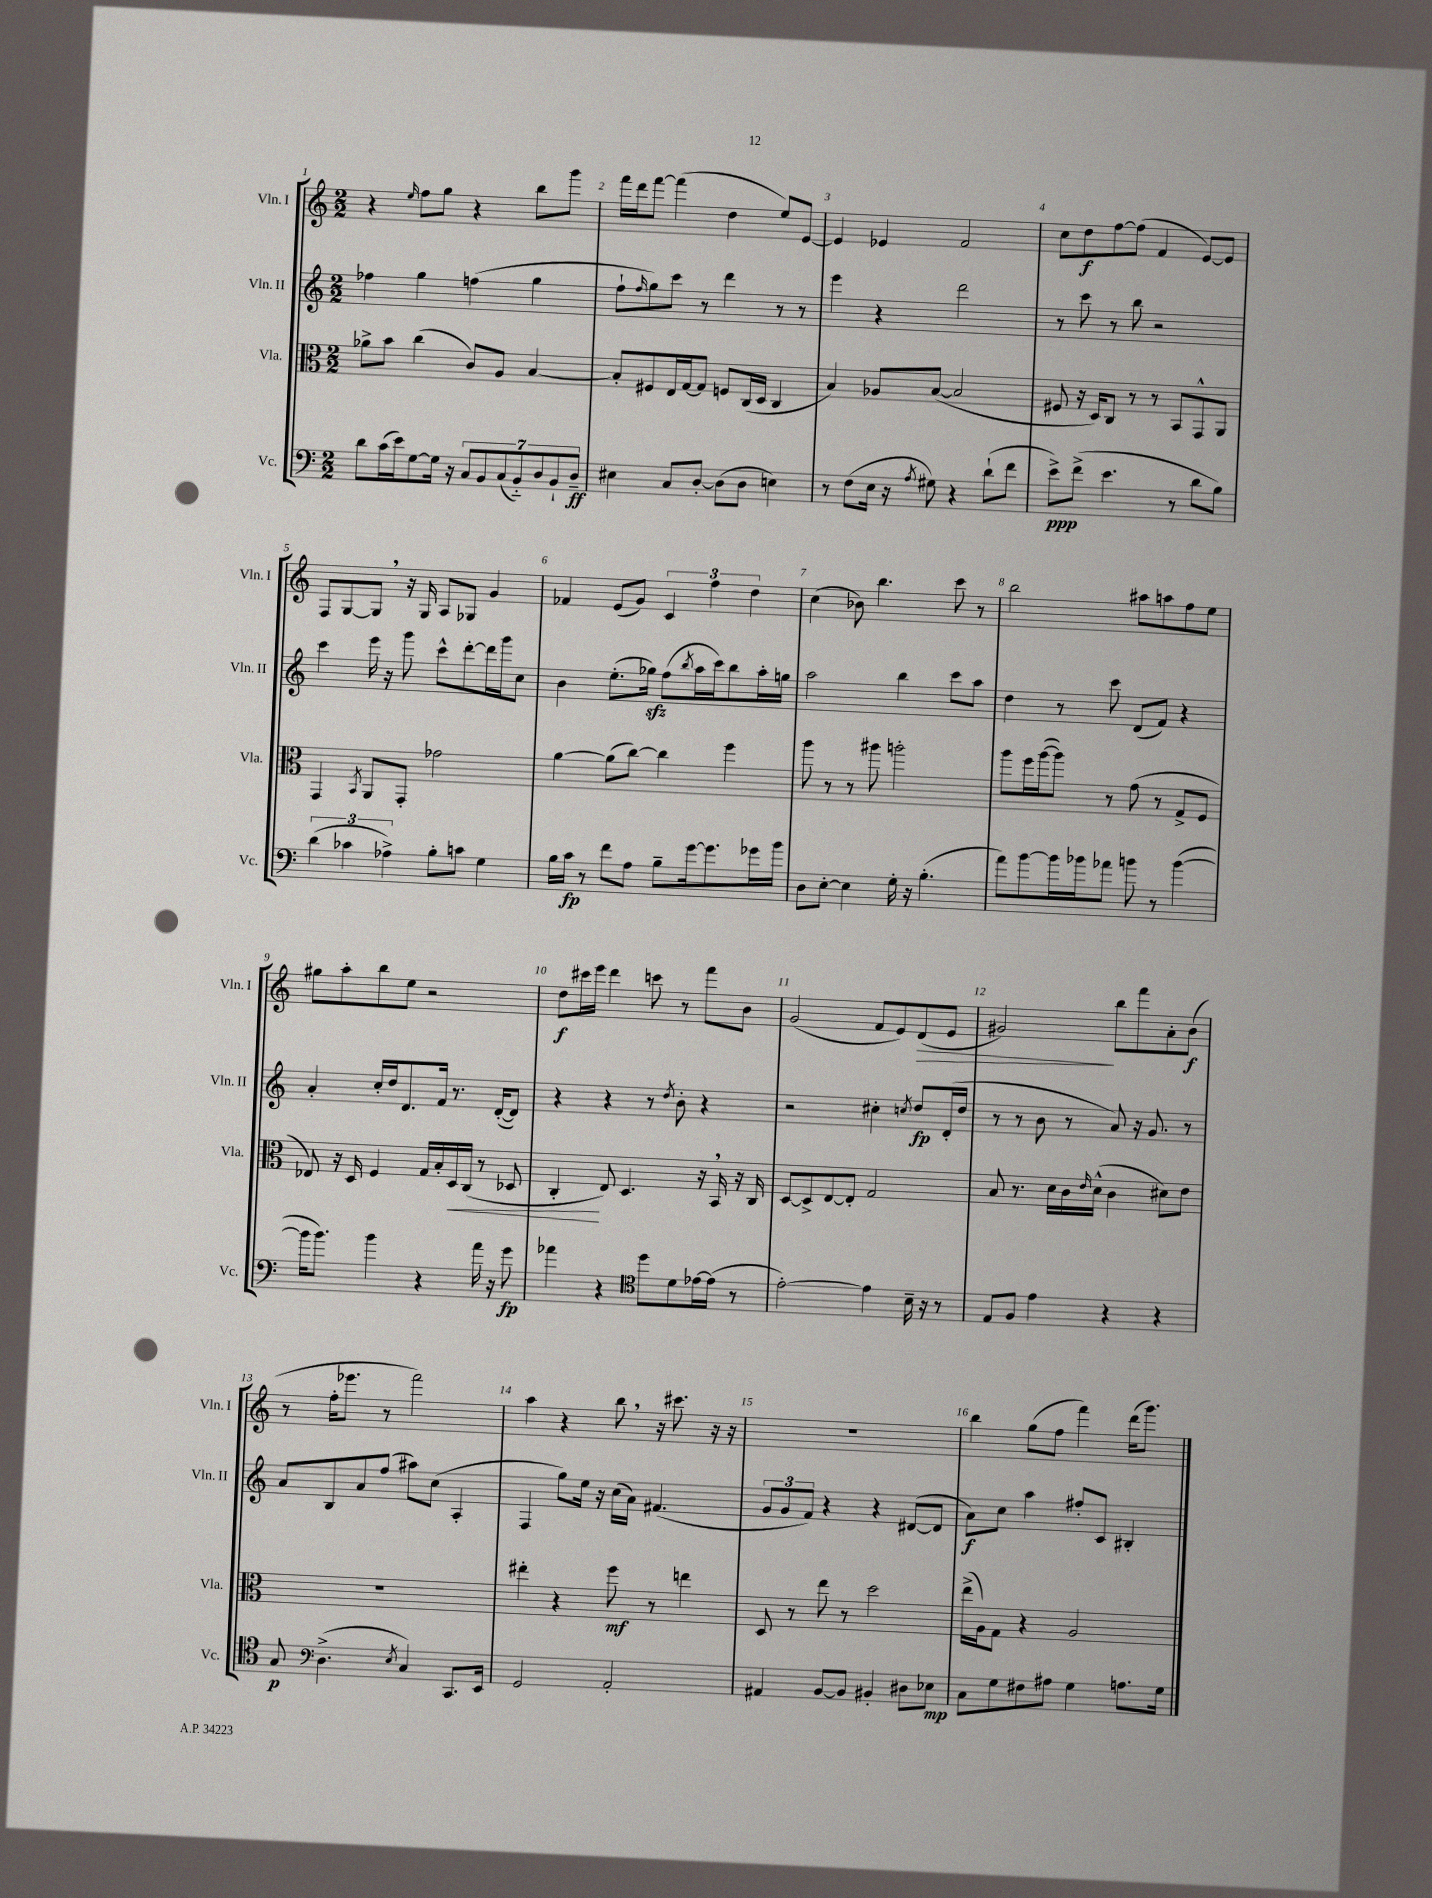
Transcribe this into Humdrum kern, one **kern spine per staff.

**kern	**dynam	**kern	**dynam	**kern	**dynam	**kern	**dynam
*part4	*part4	*part3	*part3	*part2	*part2	*part1	*part1
*staff4	*staff4	*staff3	*staff3	*staff2	*staff2	*staff1	*staff1
*I"Vc.	*	*I"Vla.	*	*I"Vln. II	*	*I"Vln. I	*
*I'Vc.	*	*I'Vla.	*	*I'Vln. II	*	*I'Vln. I	*
*clefF4	*	*clefC3	*	*clefG2	*	*clefG2	*
*k[]	*	*k[]	*	*k[]	*	*k[]	*
*M2/2	*	*M2/2	*	*M2/2	*	*M2/2	*
=1	=1	=1	=1	=1	=1	=1	=1
8d\L	.	8a-X^\L	.	4ff-X\	.	4r	.
(16c\L	.	8b\J	.	.	.	.	.
16e\J)	.	.	.	.	.	.	.
.	.	.	.	.	.	16qqee/	.
[8G\	.	(4cc\	.	4gg\	.	8ff\L	.
16G\Jk]	.	.	.	.	.	8gg\J	.
16r	.	.	.	.	.	.	.
14C/L	.	8c/L)	.	(4ffn\	.	4r	.
14BB/	.	.	.	.	.	.	.
.	.	8A/J	.	.	.	.	.
(14C/	.	.	.	.	.	.	.
14BB/)	.	.	.	.	.	.	.
.	.	[4B/	.	4gg\	.	8bb\L	.
14D/	.	.	.	.	.	.	.
14BB`/	.	.	.	.	.	.	.
.	.	.	.	.	.	8ggg\J	.
14D~/J	ff	.	.	.	.	.	.
=2	=2	=2	=2	=2	=2	=2	=2
4E#X\	.	8B'/L]	.	8ff`\L	.	16fff\LL	.
.	.	.	.	.	.	16ddd\J	.
.	.	.	.	16qqff/	.	.	.
.	.	8F#X/	.	8gg\)	.	[8fff\J	.
8C/L	.	16E/L	.	8ccc\J	.	(4fff\]	.
.	.	[16G/J	.	.	.	.	.
[8D'/J	.	8G/J]	.	8r	.	.	.
(8D\L]	.	8Fn/L	.	4ddd\	.	4dd\	.
8D\J	.	(16C/L	.	.	.	.	.
.	.	16D/JJ	.	.	.	.	.
4En\)	.	4C/	.	8r	.	8ee/L)	.
.	.	.	.	8r	.	[8e/J	.
=3	=3	=3	=3	=3	=3	=3	=3
8r	.	4B/)	.	4eee\	.	4e/]	.
(8F\L	.	.	.	.	.	.	.
16E\Jk	.	8A-X/L	.	4r	.	4e-X/	.
16r	.	.	.	.	.	.	.
8qA/	.	.	.	.	.	.	.
8G#X\)	.	([8B/J	.	.	.	.	.
4r	.	2B/]	.	2ddd\	.	2f/	.
(8d`\L	.	.	.	.	.	.	.
8f\J	.	.	.	.	.	.	.
=4	=4	=4	=4	=4	=4	=4	=4
8e^\L)	ppp	8F#X/	.	8r	.	8cc\L	.
(8f^\J	.	16r	.	8ccc\	.	8dd\	f
.	.	16D/KL)	.	.	.	.	.
4.e\	.	8C/J	.	8r	.	[8ff\	.
.	.	8r	.	8bb\	.	(8ff\J]	.
.	.	8r	.	2r	.	4f/	.
8r	.	8BB/L	.	.	.	.	.
8d\L	.	8GG^^/	.	.	.	[8e/L)	.
8B\J)	.	8AA/J	.	.	.	8e/J]	.
!!LO:LB:g=z
=5	=5	=5	=5	=5	=5	=5	=5
(6d\	.	4GG/	.	4ccc\	.	8F/L	.
.	.	.	.	.	.	[8G/	.
6c-X\	.	.	.	.	.	.	.
.	.	8qBB/	.	.	.	.	.
.	.	8AA/L	.	16eee\	.	8G,/J]	.
.	.	.	.	16r	.	.	.
6A-X^\)	.	.	.	.	.	.	.
.	.	8GG'/J	.	8ggg\	.	16r	.
.	.	.	.	.	.	16G/	.
8B'\L	.	2g-X\	.	8ccc^^\L	.	8A/L	.
8cn\J	.	.	.	[8ddd'\	.	8G-X/J	.
4G\	.	.	.	16ddd\L]	.	4g/	.
.	.	.	.	16ggg\J	.	.	.
.	.	.	.	8cc\J	.	.	.
=6	=6	=6	=6	=6	=6	=6	=6
16B\LL	.	[4a\	.	4b\	.	4f-X/	.
16c\JJ	fp	.	.	.	.	.	.
8r	.	.	.	.	.	.	.
8f\L	.	(8a\L]	.	(8.ee'\L	.	(8e/L	.
8A\J	.	[8cc\J)	.	.	.	8g/J)	.
.	.	.	.	16gg-Xzz\Jk)	.	.	.
8B~\L	.	4cc\]	.	(8ff\L	.	6c/	.
.	.	.	.	8qbb/	.	.	.
[16g\k	.	.	.	16aa\L	.	.	.
.	.	.	.	.	.	6ff\	.
8.g\]	.	.	.	16ccc\J)	.	.	.
.	.	4ff\	.	8bb\	.	.	.
.	.	.	.	.	.	6dd\	.
16g-X\L	.	.	.	16aa'\L	.	.	.
16b\JJ	.	.	.	16ggn\JJ	.	.	.
=7	=7	=7	=7	=7	=7	=7	=7
8D\L	.	8aa\	.	2aa\	.	(4cc\	.
[8E'\J	.	8r	.	.	.	.	.
4E\]	.	8r	.	.	.	8b-X\)	.
.	.	8aa#X\	.	.	.	4.bb\	.
16G'\	.	2aan'\	.	4bb\	.	.	.
16r	.	.	.	.	.	.	.
(4.B'\	.	.	.	.	.	.	.
.	.	.	.	8ccc\L	.	8ccc\	.
.	.	.	.	8aa\J	.	8r	.
=8	=8	=8	=8	=8	=8	=8	=8
8a\L)	.	8aa\L	.	4dd\	.	2bb\	.
[8b\	.	16ff\L	.	.	.	.	.
.	.	([16aa\J	.	.	.	.	.
16b\L]	.	8aa\J])	.	8r	.	.	.
16b-X\J	.	.	.	.	.	.	.
8a-X\J	.	8r	.	8ccc\	.	.	.
8bn\	.	(8g\	.	(8d/L	.	8aa#X\L	.
8r	.	8r	.	8f/J)	.	8aan\	.
([4b\	.	8G^/L	.	4r	.	8ff\	.
.	.	8F/J	.	.	.	8ee\J	.
!!LO:LB:g=z
=9	=9	=9	=9	=9	=9	=9	=9
16b\KL]	.	8E-X/)	.	4a'/	.	8gg#X\L	.
8.b\J)	.	.	.	.	.	.	.
.	.	16r	.	.	.	8aa'\	.
.	.	16D/	.	.	.	.	.
4b\	.	4F/	.	16cc'/LL	.	8bb\	.
.	.	.	.	16dd/J	.	.	.
.	.	.	.	8.d/	.	8ee\J	.
4r	.	16G/LL	.	.	.	2r	.
.	.	16B'/	.	16f/Jk	.	.	.
!	!	!	!LO:HP:b	!	!	!	!
.	.	16D/	<	8.r	.	.	.
.	.	(16C/JJ	.	.	.	.	.
16a\	.	8r	.	.	.	.	.
16r	.	.	.	([16d'/KL	.	.	.
8g\	fp	8D-X/	.	8d/J])	.	.	.
=10	=10	=10	=10	=10	=10	=10	=10
4a-X\	.	4C'/	.	4r	.	8dd\L	f
.	.	.	.	.	.	16ccc#X\L	.
.	.	.	.	.	.	16eee\JJ	.
4r	.	8E/)	[	4r	.	4ddd\	.
.	.	4.D/	.	.	.	.	.
*clefC4	*	*	*	*	*	*	*
8dd\L	.	.	.	8r	.	8cccn\	.
.	.	.	.	8qdd/	.	.	.
8d\	.	.	.	8b'\	.	8r	.
[16e-X\L	.	16r	.	4r	.	8fff\L	.
(16e-\JJ]	.	16BB,/	.	.	.	.	.
8r	.	16r	.	.	.	8b\J	.
.	.	16C/	.	.	.	.	.
=11	=11	=11	=11	=11	=11	=11	=11
[2e'\)	.	[8D/L	.	2r	.	(2g/	.
.	.	8D^/]	.	.	.	.	.
.	.	[8E/	.	.	.	.	.
.	.	8E'/J]	.	.	.	.	.
4e\]	.	2G/	.	4cc#X'\	.	8f/L	.
.	.	.	.	.	.	8e/)	.
.	.	.	.	8qccn/	.	.	.
!	!	!	!	!	!	!	!LO:HP:b
16B~\	.	.	.	8dd/L	fp	(8d/	>
16r	.	.	.	.	.	.	.
8r	.	.	.	(16d'/L	.	8e/J	.
.	.	.	.	16dd/JJ	.	.	.
=12	=12	=12	=12	=12	=12	=12	=12
8E/L	.	8B/	.	8r	.	2g#X/)	.
8F/J	.	8.r	.	8r	.	.	.
4e\	.	.	.	8b\	.	.	.
.	.	16d\LL	.	.	.	.	.
.	.	16c\	.	8r	.	.	.
.	.	16qqe/	.	.	.	.	.
.	.	(16d^^\JJ	.	.	.	.	.
4r	.	4c\	.	8a/)	.	8bb\L	]
.	.	.	.	16r	.	8fff\	.
.	.	.	.	8.g/	.	.	.
4r	.	8d#X\L)	.	.	.	8a'\	.
.	.	8e\J	.	8r	.	(8b\J	f
!!LO:LB:g=z
=13	=13	=13	=13	=13	=13	=13	=13
8G/	p	1r	.	8a/L	.	8r	.
*clefF4	*	*	*	*	*	*	*
(4.D^\	.	.	.	8B/	.	16ff'\KL	.
.	.	.	.	.	.	8.eee-X\J	.
.	.	.	.	8a/	.	.	.
.	.	.	.	(8ff/J	.	8r	.
8qE/	.	.	.	.	.	.	.
4C/)	.	.	.	8aa#X\L)	.	2fff\)	.
.	.	.	.	(8cc\J	.	.	.
8.CC/L	.	.	.	4A'/	.	.	.
16EE/Jk	.	.	.	.	.	.	.
=14	=14	=14	=14	=14	=14	=14	=14
2GG/	.	4ee#X'\	.	4F/	.	4aa\	.
.	.	4r	.	8gg\L)	.	4r	.
.	.	.	.	16ee\Jk	.	.	.
.	.	.	.	16r	.	.	.
2AA'/	.	8ff\	mf	(16cc\LL	.	8bb,\	.
.	.	.	.	16a\JJ)	.	.	.
.	.	8r	.	(4.f#X/	.	16r	.
.	.	.	.	.	.	8.ccc#X\	.
.	.	4een\	.	.	.	.	.
.	.	.	.	.	.	16r	.
.	.	.	.	.	.	16r	.
=15	=15	=15	=15	=15	=15	=15	=15
4AA#X/	.	8D/	.	12g/L	.	1r	.
.	.	.	.	12g/	.	.	.
.	.	8r	.	.	.	.	.
.	.	.	.	12f/J)	.	.	.
[8BB/L	.	8ee\	.	4r	.	.	.
8BB/J]	.	8r	.	.	.	.	.
4BB#X'/	.	2dd\	.	4r	.	.	.
8D#X\L	.	.	.	([8d#X/L	.	.	.
8E-X\J	mp	.	.	8d#/J]	.	.	.
=16	=16	=16	=16	=16	=16	=16	=16
8C\L	.	(16ee^\LL	.	8a\L)	f	4bb\	.
.	.	16A\J)	.	.	.	.	.
8G\	.	8G\J	.	8cc\J	.	.	.
8F#X\	.	4r	.	4aa\	.	(8gg\L	.
8A#X\J	.	.	.	.	.	8ff\J	.
4G\	.	2A/	.	8ff#X'/L	.	4fff\)	.
.	.	.	.	8c/J	.	.	.
8.An\L	.	.	.	4B#X'/	.	(16ddd\KL	.
.	.	.	.	.	.	8.ggg\J)	.
16G\Jk	.	.	.	.	.	.	.
==	==	==	==	==	==	==	==
*-	*-	*-	*-	*-	*-	*-	*-
